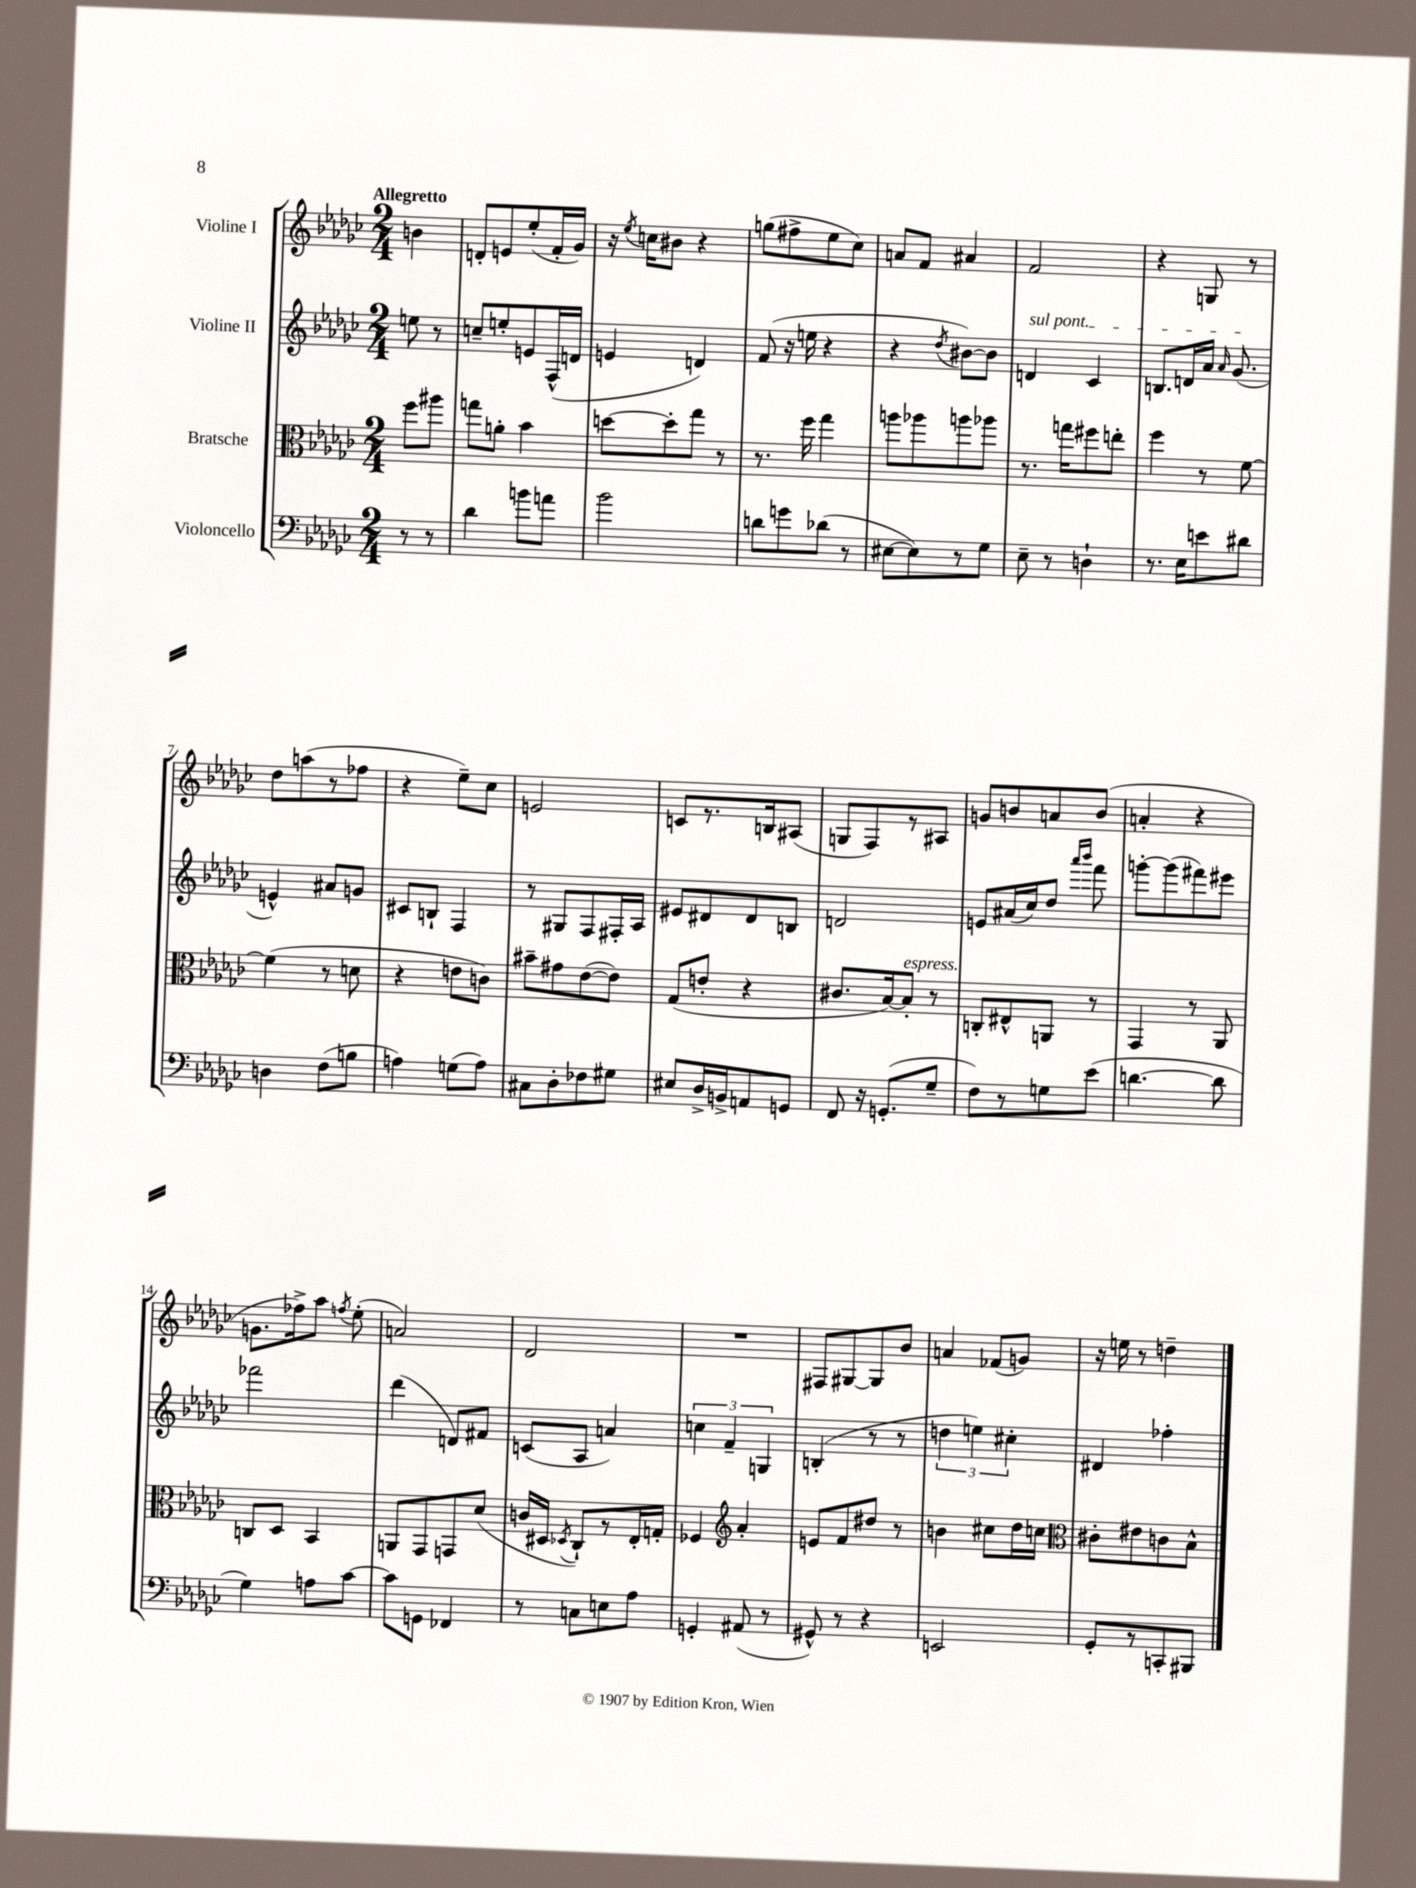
<<
\new StaffGroup <<
\new Staff = "s0" \with { instrumentName = "Violine I" } {
    \clef treble \key ges \major \numericTimeSignature \time 2/4 \partial 4 \tempo "Allegretto"
    \autoBeamOff b'4 |
    d'8[-. e'8 ees''8-.( f'16-. ges'16]) |
    r16 \acciaccatura { ees''8 } c''16[ bis'8] r4 |
    g''8[( fis''8-> ees''8 ces''8]) |
    a'8[ f'8] ais'4 |
    f'2 |
    r4 g8 r8 |
    des''8[ a''8( r8 fes''8] |
    r4 ees''8[--) ces''8] |
    e'2 |
    c'8[ r8. b16 ais8]( |
    g8[ f8) r8 ais8] |
    g'8[ b'8 a'8 b'8]( |
    a'4-. r4 |
    g'8.[ fes''16->) aes''8] \acciaccatura { f''8 } ees''8-.( |
    a'2) |
    des'2 |
    R2 |
    fis8[ gis8~ gis8 bes'8] |
    a'4 fes'8[( g'8]) |
    r16 e''16 r8 d''4-- \bar "|." |
}
\new Staff = "s1" \with { instrumentName = "Violine II" } {
    \clef treble \key ges \major \numericTimeSignature \time 2/4 \partial 4
    \autoBeamOff e''8 r8 |
    c''8[-- e''8-. e'8 f16-^( d'16] |
    e'4 d'4) |
    f'8( r16 e''16 r4 |
    r4 \acciaccatura { des''8 } bis'8[~) bis'8] |
    \once \override TextSpanner.bound-details.left.text = \markup { \italic "sul pont." } d'4\startTextSpan ces'4 |
    b8.[ d'16 aes'16] \grace { aes'16 } ges'8.\stopTextSpan( |
    e'4-^) ais'8[ g'8] |
    cis'8[ b8]-! f4 |
    r8 gis8[ f8 fis16-. aes16] |
    eis'8[ dis'8 dis'8 b8] |
    d'2 |
    e'8[ ais'16( ces''16) des''8] \grace { aes'''16[ bes'''16] } f'''8 |
    g'''8[~-. g'''8( fis'''8) eis'''8] |
    fes'''2 |
    des'''4( d'8[) fis'8] |
    c'8[( aes8] a'4) |
    \tuplet 3/2 { c''4 f'4-- g4 } |
    b4-.( r8 r8 |
    \tuplet 3/2 { d''4 e''4) cis''4-. } |
    dis'4 fes''4-. \bar "|." |
}
\new Staff = "s2" \with { instrumentName = "Bratsche" } {
    \clef alto \key ges \major \numericTimeSignature \time 2/4 \partial 4
    \autoBeamOff f''8[ ais''8] |
    g''8[ a'8]-. bes'4 |
    d''8[~ d''8-. ges''8] r8 |
    r8. f''16 ges''4 |
    a''8[ aes''8 a''8 aes''8] |
    r8. g''16[ fis''8 e''8]-. |
    f''4 r8 f'8~ |
    f'4( r8 d'8 |
    r4 e'8[ c'8]) |
    bis'8[-- gis'8 ees'8~( ees'8]) |
    ges8[( e'8]-. r4 |
    cis'8.[ bes16~) bes8]-.^\markup { \italic "espress." } r8 |
    c8[-. eis8-^ a,8] r8 |
    ges,4 r8 aes,8 |
    c8[ des8] bes,4 |
    a,8[ ges,8 g,8 des'8]( |
    c'16[ dis16] \acciaccatura { des8 } ces8[-!) r8 ees16-. g16]-. |
    fes4 \clef treble aes'4-. |
    e'8[ f'8 dis''8] r8 |
    b'4 cis''8[ des''16 c''16] |
    \clef alto cis'8[-. eis'8 c'8 bes8]-^ \bar "|." |
}
\new Staff = "s3" \with { instrumentName = "Violoncello" } {
    \clef bass \key ges \major \numericTimeSignature \time 2/4 \partial 4
    \autoBeamOff r8 r8 |
    des'4 b'8[ a'8] |
    bes'2 |
    d'8[ g'8 des'8]( r8 |
    eis8[~ eis8) r8 ges8] |
    ees8-- r8 d4-! |
    r8. ees16[ e'8 dis'8] |
    d4 f8[( b8] |
    a4) g8[( a8]) |
    cis8[ des8-. fes8 gis8] |
    eis8[ des16-> b,16-> a,8 g,8] |
    f,8 r16 g,8.[-.( ges8]-- |
    f8[) r8 g8 ees'8]( |
    d'4.~ d'8 |
    ges4) a8[ ces'8]~ |
    ces'8[ g,8] fes,4 |
    r8 c8[ e8 aes8] |
    g,4-. ais,8( r8 |
    gis,8-^) r8 r4 |
    e,2 |
    ges,8[-. r8 c,8-. bis,,8] \bar "|." |
}
>>
>>
